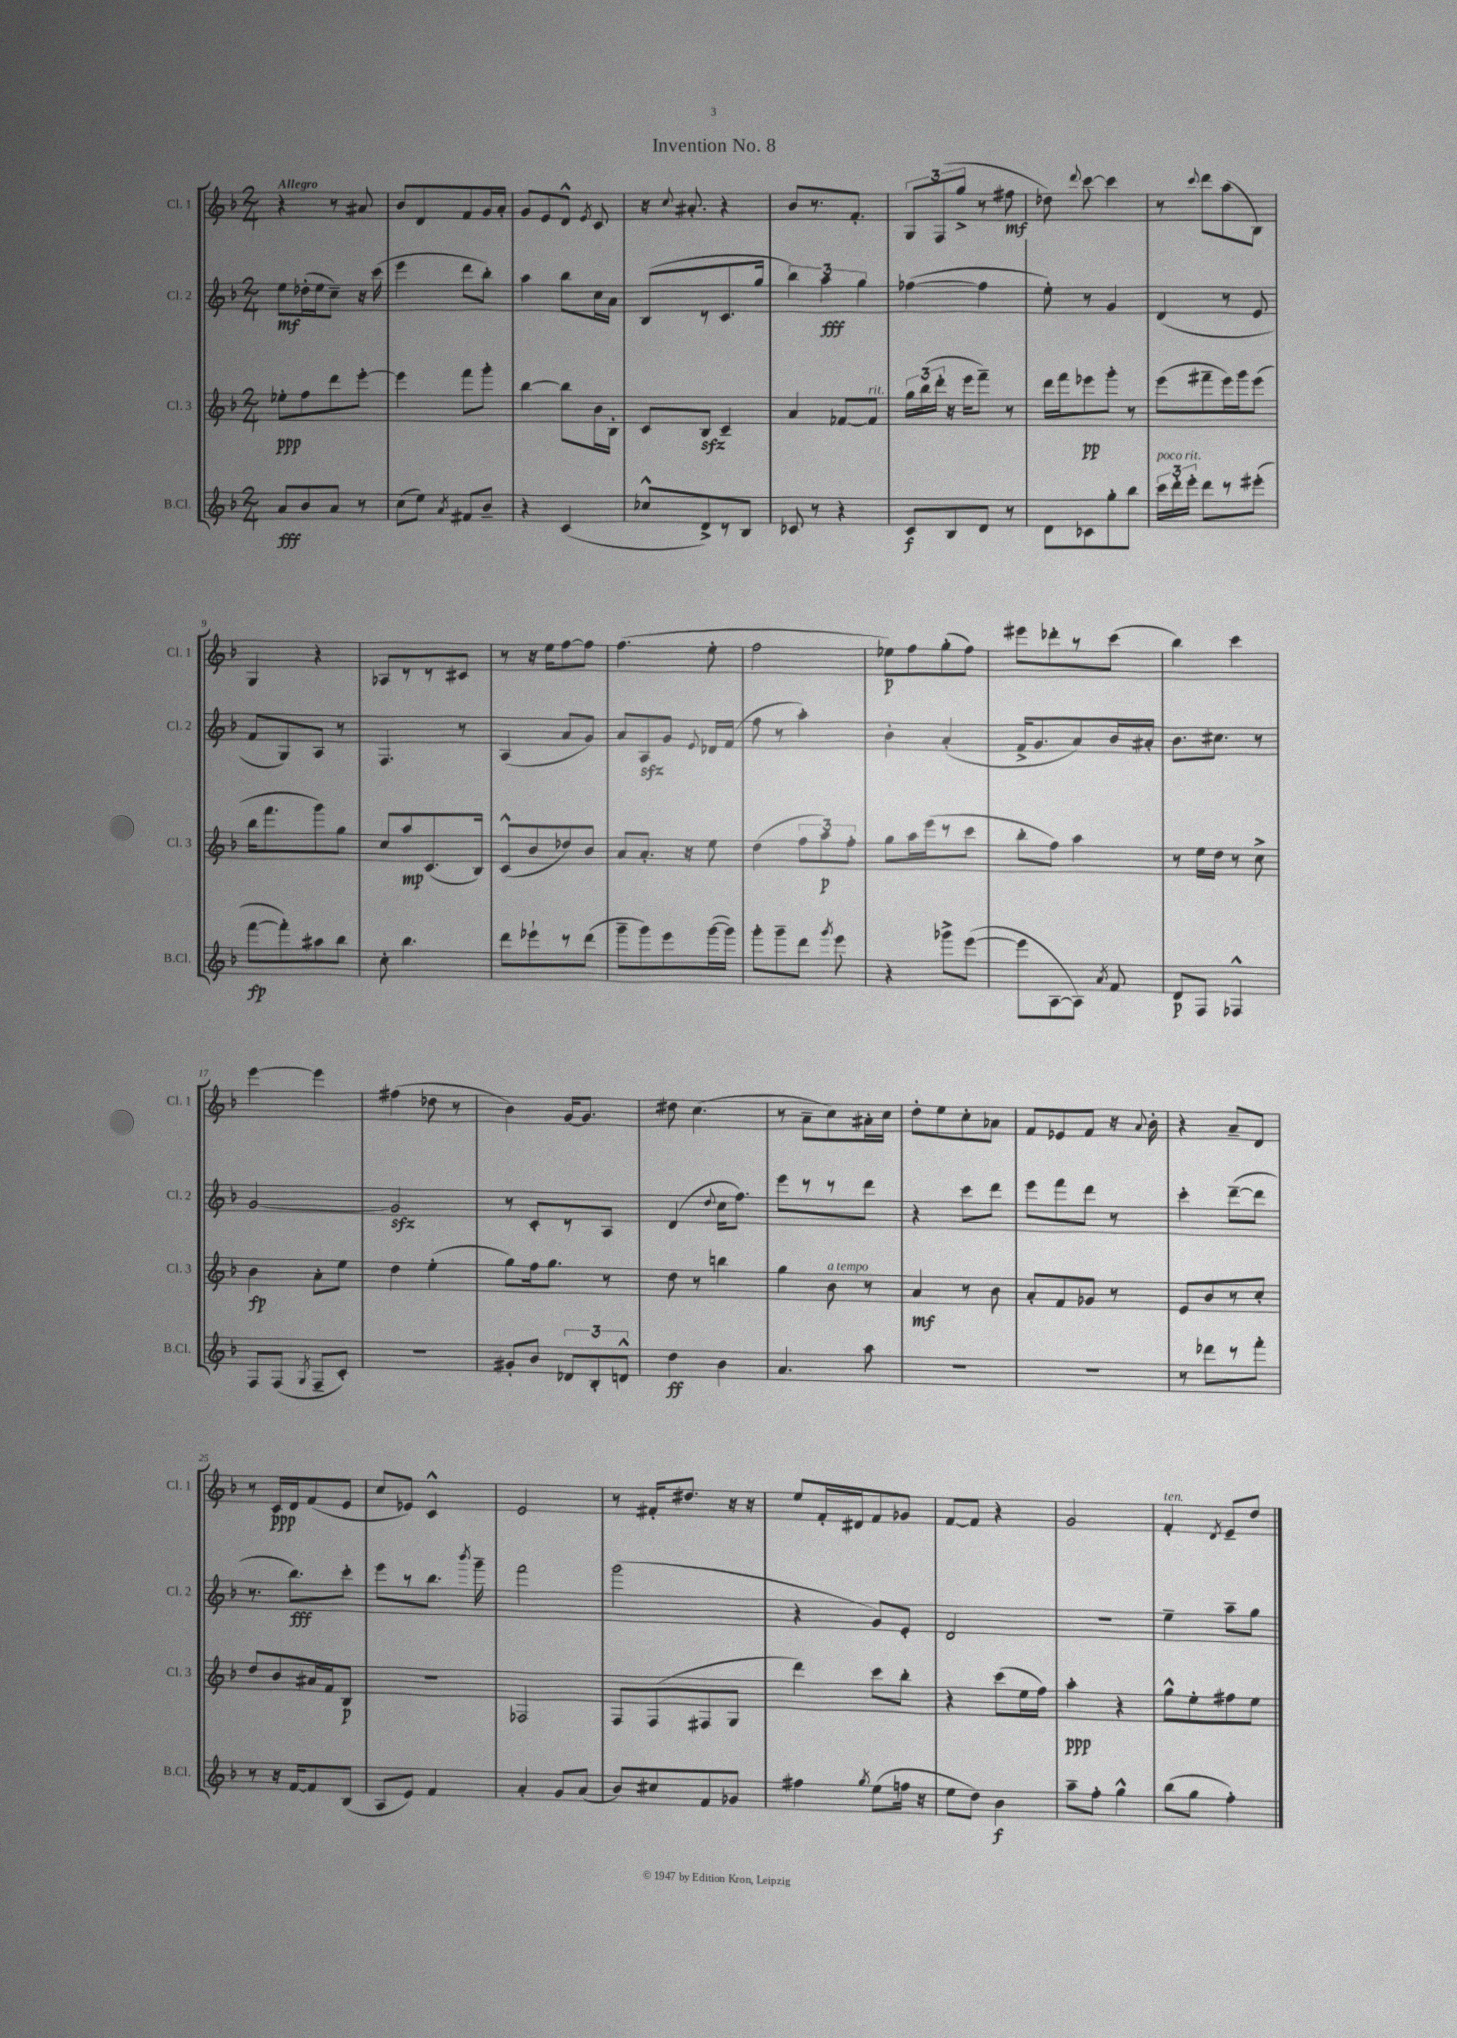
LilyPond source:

\header { title = "Invention No. 8" }
<<
\new StaffGroup <<
\new Staff = "s0" \with { instrumentName = "Cl. 1" shortInstrumentName = "Cl. 1" } {
    \clef treble \key f \major \numericTimeSignature \time 2/4 \tempo "Allegro"
    \autoBeamOff r4 r8 ais'8 |
    bes'8[ d'8 f'8 g'16 a'16]-. |
    g'8[ e'8 d'8]-^ \acciaccatura { e'8 } c'8 |
    r16 \appoggiatura { c''8 } ais'8.-. r4 |
    bes'8[ r8. f'8.]-. |
    \tuplet 3/2 { g8[ f8( g''8]-> } r8 fis''8\mf |
    des''8) \appoggiatura { d'''8 } c'''8~ c'''4 |
    r8 \appoggiatura { c'''8 } d'''8[ a''8( bes8]) |
    g4 r4 |
    aes8[ r8 r8 cis'8] |
    r8 r16 e''16[ f''8~ f''8] |
    f''4.( e''8-. |
    f''2 |
    ees''8[\p) f''8 g''8-.( f''8]) |
    eis'''8[ des'''8-. r8 c'''8]( |
    bes''4) c'''4 |
    e'''4~ e'''4 |
    fis''4( des''8 r8 |
    bes'4) g'16[~ g'8.] |
    dis''8 c''4.( |
    r8 a'8[-- c''8) ais'16-. c''16] |
    d''8[-. e''8 c''8-. aes'8] |
    f'8[ ees'8 f'8] r16 \appoggiatura { a'8 } bes'16-. |
    r4 a'8[-- d'8] |
    r8 c'16[\ppp d'16 f'8( e'8] |
    c''8[ ees'8]) c'4-^ |
    e'2 |
    r8 fis'16[-. dis''8.] r16 r16 |
    e''8[ f'16-. dis'16 f'8 ges'8] |
    f'8[~ f'8] r4 |
    g'2 |
    f'4-.^\markup { \italic "ten." } \acciaccatura { d'8 } e'8[-- d''8] \bar "|." |
}
\new Staff = "s1" \with { instrumentName = "Cl. 2" shortInstrumentName = "Cl. 2" } {
    \clef treble \key f \major \numericTimeSignature \time 2/4
    \autoBeamOff e''8[\mf des''16-.( e''16 c''8]--) r16 c'''16( |
    e'''4 d'''8[ bes''8]-.) |
    a''4 bes''8[ c''16 a'16] |
    bes8[( r8 c'8. g''16] |
    \tuplet 3/2 { bes''4) a''4\fff g''4 } |
    fes''4~( fes''4 |
    e''8-.) r8 g'4 |
    d'4( r8 e'8 |
    f'8[ g8) a8] r8 |
    f4. r8 |
    a4( a'8[ g'8]) |
    a'8[ a8\sfz g'8] \appoggiatura { e'8 } des'16[ f'16]( |
    f''8 r8 a''4-.) |
    bes'4-. a'4-.( |
    f'16[-> g'8. a'8) bes'16 ais'16]-. |
    bes'8.[ cis''8.] r8 |
    g'2~ |
    g'2\sfz |
    r8 c'8[-. r8 a8] |
    d'4( \appoggiatura { d''8 } c''16[ f''8.]) |
    e'''8[ r8 r8 d'''8] |
    r4 c'''8[ d'''8] |
    e'''8[ f'''8 d'''8] r8 |
    c'''4-. d'''8[~--( d'''8] |
    r8. bes''8.[\fff) c'''8]-. |
    e'''8[ r8 bes''8.] \acciaccatura { bes'''8 } g'''16-- |
    f'''2 |
    g'''2( |
    r4 g'8[) e'8]-. |
    d'2 |
    R2 |
    e''4-- a''8[-- g''8] \bar "|." |
}
\new Staff = "s2" \with { instrumentName = "Cl. 3" shortInstrumentName = "Cl. 3" } {
    \clef treble \key f \major \numericTimeSignature \time 2/4
    \autoBeamOff ees''8[-.\ppp f''8 d'''8 e'''8]~-. |
    e'''4 f'''8[ g'''8]-. |
    bes''4~ bes''8[ bes'16 bes16]-. |
    c'8[ bes8]\sfz c'4-- |
    a'4 fes'8[~ fes'8]^\markup { \italic "rit." } |
    \tuplet 3/2 { g''16[ bes''16( d'''16]-. } r16 e'''16[ f'''8]--) r8 |
    d'''16[ f'''16 ees'''8\pp g'''8]-. r8 |
    e'''8[( fis'''8-- e'''16) g'''16 e'''8]( |
    bes''16[ f'''8. g'''8) g''8] |
    c''8[ a''8\mp c'8.( bes16]) |
    c'8[-^( bes'8 des''8) bes'8] |
    a'8[ a'8.]-. r16 e''8 |
    d''4( \tuplet 3/2 { f''8[ a''8\p) f''8]-. } |
    g''8[ a''16 e'''16( r8 c'''8] |
    bes''8[-. f''8]) a''4 |
    r8 e''16[ d''16] r8 c''8-> |
    bes'4\fp a'8[-. e''8] |
    d''4 e''4-.( |
    g''8[) f''16 g''8.] r8 |
    d''8 r8 b''4 |
    g''4 bes'8^\markup { \italic "a tempo" } r8 |
    a'4\mf r8 bes'8 |
    a'8[-. f'8 ges'8] r8 |
    e'8[ bes'8 r8 c''8]-. |
    d''8[ bes'8 ais'16 f'16 bes8]\p |
    R2 |
    fes2 |
    f8[ f8( fis8 g8] |
    d'''4) c'''8[ bes''8]-. |
    r4 c'''8[( e''16 f''16]) |
    a''4-.\ppp r4 |
    g''8[-^ e''8-. fis''8 e''8] \bar "|." |
}
\new Staff = "s3" \with { instrumentName = "B.Cl." shortInstrumentName = "B.Cl." } {
    \clef treble \key f \major \numericTimeSignature \time 2/4
    \autoBeamOff a'8[\fff bes'8 a'8] r8 |
    c''8[( e''8]) \acciaccatura { a'8 } fis'8[ bes'8]-- |
    r4 c'4( |
    ces''8[-^ d'8->) r8 bes8] |
    ces'8 r8 r4 |
    c'8[\f bes8 d'8] r8 |
    d'8[ ces'8 g''8-. bes''8] |
    \tuplet 3/2 { c'''16[^\markup { \italic "poco rit." } d'''16-. e'''16]-. } d'''8[ r8 eis'''8]-.( |
    f'''8[~\fp f'''8-.) ais''8 bes''8] |
    c''8-. bes''4. |
    d'''8[ ees'''8-! r8 d'''8]( |
    g'''8[-- g'''8) e'''8 g'''16~( g'''16]) |
    g'''8[-. g'''8-- d'''8] \acciaccatura { g'''8 } e'''8 |
    r4 ges'''8[-> e'''8]~( |
    e'''8[ a8~ a8]) \acciaccatura { a'8 } f'8 |
    d'8[\p f8] fes4-^ |
    f8[ f8]( \acciaccatura { g8 } f8[-- c'8]-.) |
    R2 |
    gis'8[-. bes'8] \tuplet 3/2 { des'8[ bes8-. d'8]-^ } |
    d''4\ff bes'4 |
    a'4. a''8 |
    R2 |
    R2 |
    r8 des'''8[ r8 f'''8]-. |
    r8 r16 f'16[~ f'8 bes8]( |
    a8[ e'8]) f'4 |
    a'4-. g'8[ a'8]( |
    bes'8[) cis''8 f'8 ges'8] |
    fis''4 \acciaccatura { g''8 } e''8[( f''16] r16 |
    e''8[ d''8]) bes'4\f |
    a''8[-- f''8]-. g''4-^ |
    bes''8[( g''8] f''4-.) \bar "|." |
}
>>
>>
